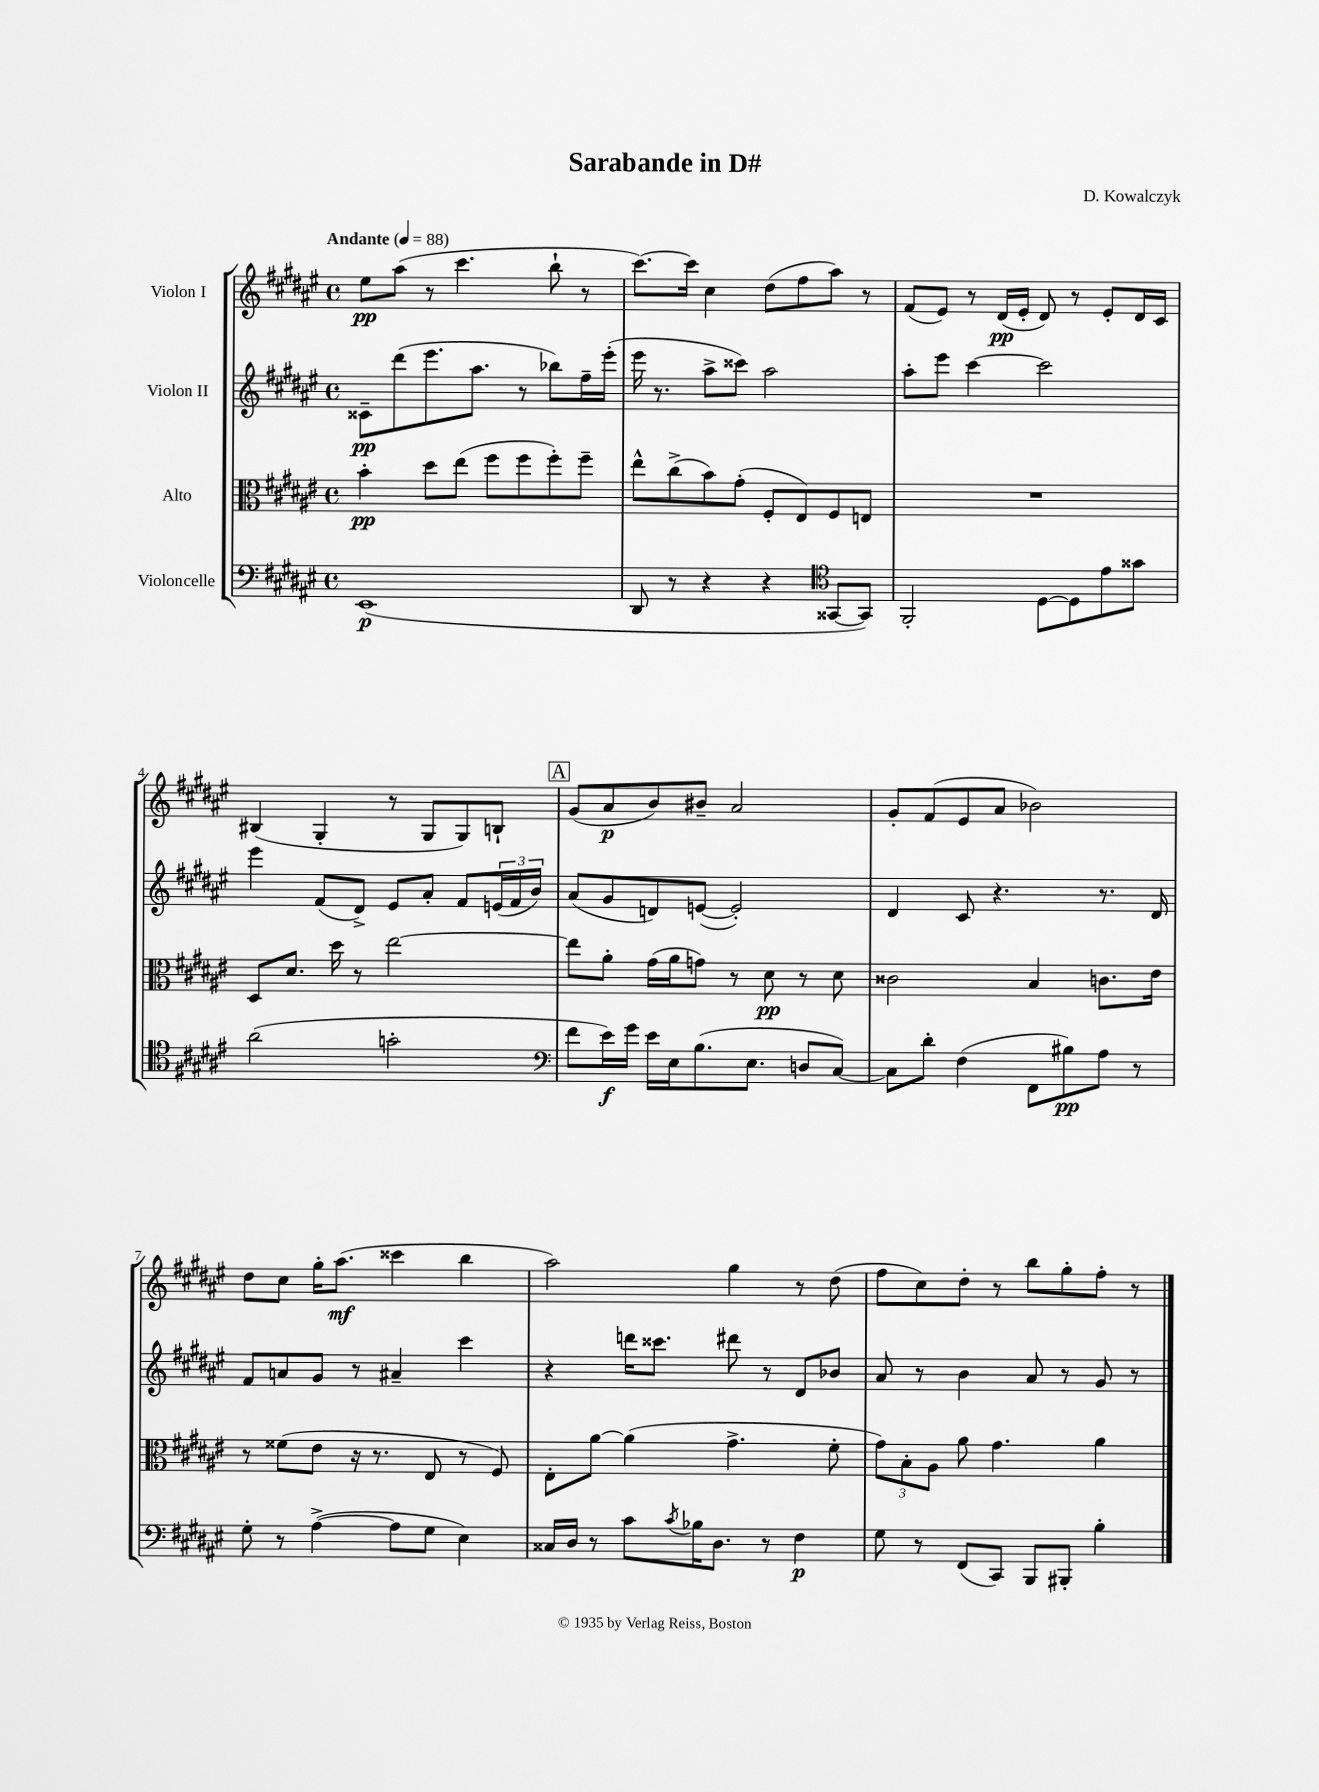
\header { title = "Sarabande in D#" composer = "D. Kowalczyk" }
<<
\new StaffGroup <<
\new Staff = "s0" \with { instrumentName = "Violon I" } {
    \clef treble \key fis \major \defaultTimeSignature \time 4/4 \tempo "Andante" 4 = 88
    eis''8\pp ais''8( r8 cis'''4. b''8-! r8 |
    cis'''8.~) cis'''16 cis''4 dis''8( fis''8 ais''8) r8 |
    fis'8( eis'8) r8 dis'16\pp( eis'16-. dis'8) r8 eis'8-. dis'16 cis'16 |
    bis4( gis4-. r8 gis8 gis8) b8-! |
    \mark \markup { \box "A" } gis'8( ais'8\p b'8) bis'8-- ais'2 |
    gis'8-. fis'8( eis'8 ais'8 bes'2) |
    dis''8 cis''8 gis''16-. ais''8.\mf( cisis'''4 b''4 |
    ais''2) gis''4 r8 dis''8( |
    fis''8 cis''8) dis''8-. r8 b''8 gis''8-. fis''8-. r8 \bar "|." |
}
\new Staff = "s1" \with { instrumentName = "Violon II" } {
    \clef treble \key fis \major \defaultTimeSignature \time 4/4
    cisis'8--\pp dis'''8( eis'''8. ais''8. r8 bes''8) fis''16-- eis'''16-.( |
    eis'''16 r8. ais''8-> cisis'''8) ais''2 |
    ais''8-. eis'''8 cis'''4~ cis'''2 |
    eis'''4 fis'8( dis'8->) eis'8 ais'8-. fis'8 \tuplet 3/2 { e'16( fis'16 b'16) } |
    \mark \markup { \box "A" } ais'8( gis'8 d'8) e'8~( e'2-.) |
    dis'4 cis'8 r4. r8. dis'16 |
    fis'8 a'8 gis'8 r8 ais'4-- cis'''4 |
    r4 d'''16 cisis'''8. dis'''8 r8 dis'8 bes'8 |
    ais'8 r8 b'4 ais'8 r8 gis'8 r8 \bar "|." |
}
\new Staff = "s2" \with { instrumentName = "Alto" } {
    \clef alto \key fis \major \defaultTimeSignature \time 4/4
    b'4-.\pp dis''8 eis''8( fis''8 fis''8 fis''8-.) fis''8-- |
    eis''8-^ cis''8->( b'8) gis'8-.( fis8-. eis8) fis8 e8 |
    R1 |
    dis8 dis'8. dis''16 r8 eis''2~ |
    \mark \markup { \box "A" } eis''8 ais'8-. gis'16( ais'16 g'8) r8 dis'8\pp r8 dis'8 |
    cisis'2 b4 c'8. eis'16 |
    r8 fisis'8( eis'8 r16 r8. eis8 r8 fis8) |
    eis8-. ais'8~ ais'4( gis'4.-> fis'8-. |
    \tuplet 3/2 { gis'8) b8-. ais8 } ais'8 gis'4. ais'4 \bar "|." |
}
\new Staff = "s3" \with { instrumentName = "Violoncelle" } {
    \clef bass \key fis \major \defaultTimeSignature \time 4/4
    eis,1\p( |
    dis,8 r8 r4 r4 \clef tenor gisis,8~ gisis,8) |
    fis,2-. dis8~ dis8 eis'8 gisis'8 |
    ais'2( g'2-. |
    \mark \markup { \box "A" } \clef bass fis'8 eis'16\f) gis'16 eis'16 eis16 b8.( eis8. d8 cis8~) |
    cis8 dis'8-. fis4( fis,8 bis8\pp) ais8 r8 |
    gis8-. r8 ais4~->( ais8 gis8 eis4) |
    cisis16 dis16 r8 cis'8 \acciaccatura { cis'8 } bes16 dis8. r8 fis4\p |
    gis8 r8 fis,8( cis,8) b,,8 bis,,8-. b4-. \bar "|." |
}
>>
>>
